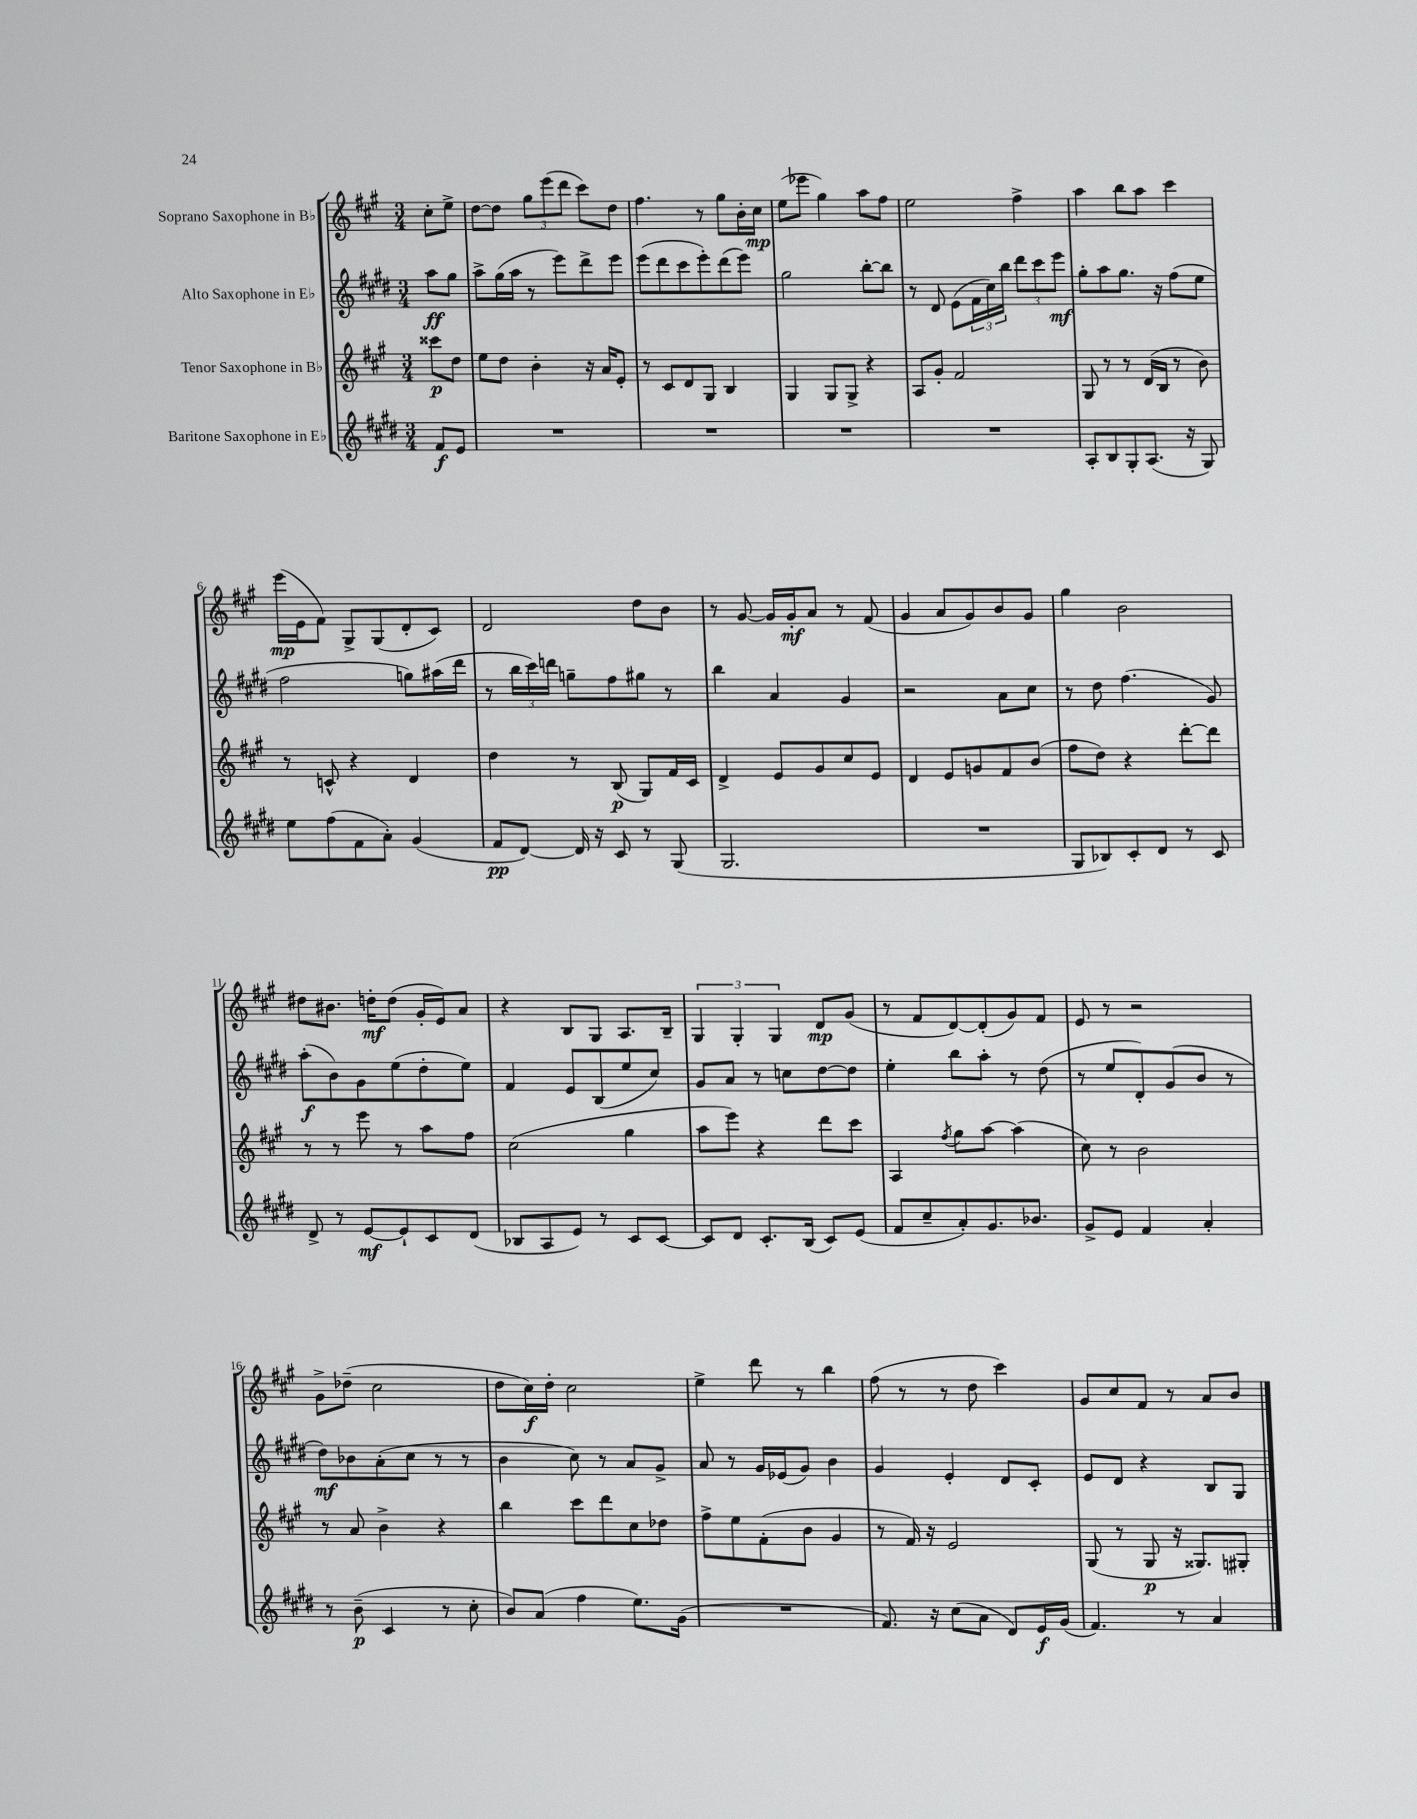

**kern	**kern	**kern	**kern
*staff4	*staff3	*staff2	*staff1
*clefG2	*clefG2	*clefG2	*clefG2
*k[f#c#g#d#]	*k[f#c#g#]	*k[f#c#g#d#]	*k[f#c#g#]
*M3/4	*M3/4	*M3/4	*M3/4
8f#/L	8ccc##\L	8aa\L	8cc#'\L
8e/J	8dd\J	8gg#\J	8ee^\J
=	=	=	=
2.r	8ee\L	8aa^\L	[8dd\L
.	8dd\J	(16gg#\L	8dd\]J
.	.	16aa\JJ	.
.	4b'\	8r	12gg#\L
.	.	.	(12eee\
.	.	8eee\L)	.
.	.	.	12ddd\J
.	16r	8ddd#^\	8ccc#\L)
.	16a/LK	.	.
.	8e'/J	8eee\J	8dd\J
=	=	=	=
2.r	8r	(8eee\L	4.ff#\
.	8c#/L	8ddd#\	.
.	8d/	8ccc#\	.
.	8G#/J	8eee'\)	8r
.	4B/	(8ddd#\	8gg#\L
.	.	8eee\J)	16b'\L
.	.	.	16cc#\JJ
=	=	=	=
2.r	4G#/	2gg#\	(8ee\L
.	.	.	8eee-\J
.	8G#/L	.	4gg#\)
.	8G#^/J	.	.
.	4r	[8bb'\L	8aa\L
.	.	8bb\]J	8ff#\J
=	=	=	=
2.r	8A/L	8r	2ee\
.	8g#'/J	8d#/	.
.	2f#/	(8e\L	.
.	.	24f#\L	.
.	.	24cc#\)	.
.	.	24bb\JJ	.
.	.	12ddd#\L	4ff#^\
.	.	12ccc#\	.
.	.	12eee\J	.
=	=	=	=
8A'/L	8G#/	8gg#'\L	4aa\
8B/	8r	8aa\	.
8G#'/	8r	8.gg#\J	8bb\L
(8.A/J	(16d/LL	.	8aa\J
.	16B/JJ	16r	.
.	8r	(8ff#\L	4ccc#\
16r	.	.	.
8G#/)	8b\)	8ee\J	.
=	=	=	=
8ee\L	8r	2ff#\	(16eee\LL
.	.	.	16e\J
(8ff#\	8c^^/	.	8f#\J)
8f#\	4r	.	8G#^/L
8a'\J)	.	.	(8G#/
(4g#/	4d/	8gg\L)	8d'/
.	.	(16aa#\L	8c#/J)
.	.	16ddd#\JJ	.
=	=	=	=
8f#/L	4dd\	8r	2d/
[8d#/J)	.	24bb\LL	.
.	.	24ccc#\)	.
.	.	24ddd\JJ	.
16d#/]	8r	8gg~\L	.
16r	.	.	.
8c#/	(8B/	8ff#\	.
8r	8G#/L)	8gg#\J	8dd\L
(8G#/	16f#/L	8r	8b\J
.	16c#/JJ	.	.
=	=	=	=
2.G#/	4d^/	4bb\	8r
.	.	.	[8g#/
.	8e/L	4a/	16g#/]LL
.	.	.	16g#'/J
.	8g#/	.	8a/J
.	8cc#/	4g#/	8r
.	8e/J	.	(8f#/
=	=	=	=
2.r	4d/	2r	4g#/
.	8e/L	.	8a/L
.	8g/	.	8g#/)
.	8f#/	8a\L	8b/
.	(8b/J	8cc#\J	8g#/J
=	=	=	=
8G#/L	8ff#\L	8r	4gg#\
8B-/)	8dd\J)	8dd#\	.
8c#'/	4r	(4.ff#\	2b\
8d#/J	.	.	.
8r	[8ddd'\L	.	.
8c#/	8ddd\]J	8g#/)	.
=	=	=	=
8d#^/	8r	(8aa'\L	8dd#\L
8r	8r	8b\)	8.b#\J
[8e/L	8eee\	8g#\	.
.	.	.	16dd'\LK
8e`/]	8r	(8ee\	(8dd\J
8c#/	8aa\L	8dd#'\	16g#'/LL
.	.	.	16e/J)
(8d#/J	8ff#\J	8ee\J)	8a/J
=	=	=	=
8B-/L	(2cc#\	4f#/	4r
8A/	.	.	.
8e/J)	.	8e/L	8B/L
8r	.	(8B/	8G#/J
8c#/L	4gg#\	8ee/	8.A/L
[8c#/J	.	8cc#/J)	.
.	.	.	16B~/Jk
=	=	=	=
8c#/]L	8aa\L	8g#/L	6G#/
8d#/J	8eee\J)	8a/J	.
.	.	.	6G#'/
8.c#'/L	4r	8r	.
.	.	.	6G#/
.	.	8cc\L	.
(16B/Jk	.	.	.
8c#/L)	8ddd\L	[8dd#\	8d/L
(8e/J	8ccc#\J	8dd#\]J	(8g#/J
=	=	=	=
8f#/L	4A/	4ee'\	8r
8cc#~/	.	.	8f#/L
.	8qff#/	.	.
8a'/)	8gg#\L	8bb\L	[8d/)
8.g#/	[8aa\J	8aa'\J	(8d'/]
.	(4aa\]	8r	8g#/)
8.b-/J	.	.	.
.	.	(8dd#\	8f#/J
=	=	=	=
8g#^/L	8cc#\)	8r	8e/
8e/J	8r	8ee/L	8r
4f#/	2b\	8d#'/)	2r
.	.	(8g#/	.
4a'/	.	8b/J	.
.	.	8r	.
=	=	=	=
8r	8r	8dd#\L)	8g#^\L
(8b~\	8a/	8b-\	(8dd-~\J
4c#/	4b^\	(8a'\	2cc#\
.	.	8cc#\J	.
8r	4r	8r	.
8cc#'\	.	8r	.
=	=	=	=
8b/L)	4bb\	4b\	8dd\L
(8a/J	.	.	16cc#\L)
.	.	.	16dd'\JJ
4ff#\	8ccc#\L	8cc#\)	2cc#\
.	8ddd\	8r	.
8.ee\L)	8cc#\	8a/L	.
.	8dd-\J	8g#^/J	.
(16g#\Jk	.	.	.
=	=	=	=
2.r	8ff#^\L	8a/	4ee^\
.	8ee\	8r	.
.	(8f#'\	16g#/LL	8ddd\
.	.	(16e-/J	.
.	8b\J	8g#/J)	8r
.	4g#/	4b\	4bb\
=	=	=	=
8.f#/)	8r	4g#/	(8ff#\
.	16f#/)	.	8r
16r	16r	.	.
(8cc#\L	2e/	4e'/	8r
8a\J	.	.	8dd\
8d#/L)	.	8d#/L	4ccc#\)
16e/L	.	8c#'/J	.
(16g#/JJ	.	.	.
=	=	=	=
4.f#/)	(8G#/	8e/L	8g#/L
.	8r	8d#/J	8cc#/
.	8G#/	4r	8f#/J
8r	16r	.	8r
.	8.G##/L)	.	.
4a/	.	8B/L	8a/L
.	8G#'/J	8G#/J	8b/J
==	==	==	==
*-	*-	*-	*-
